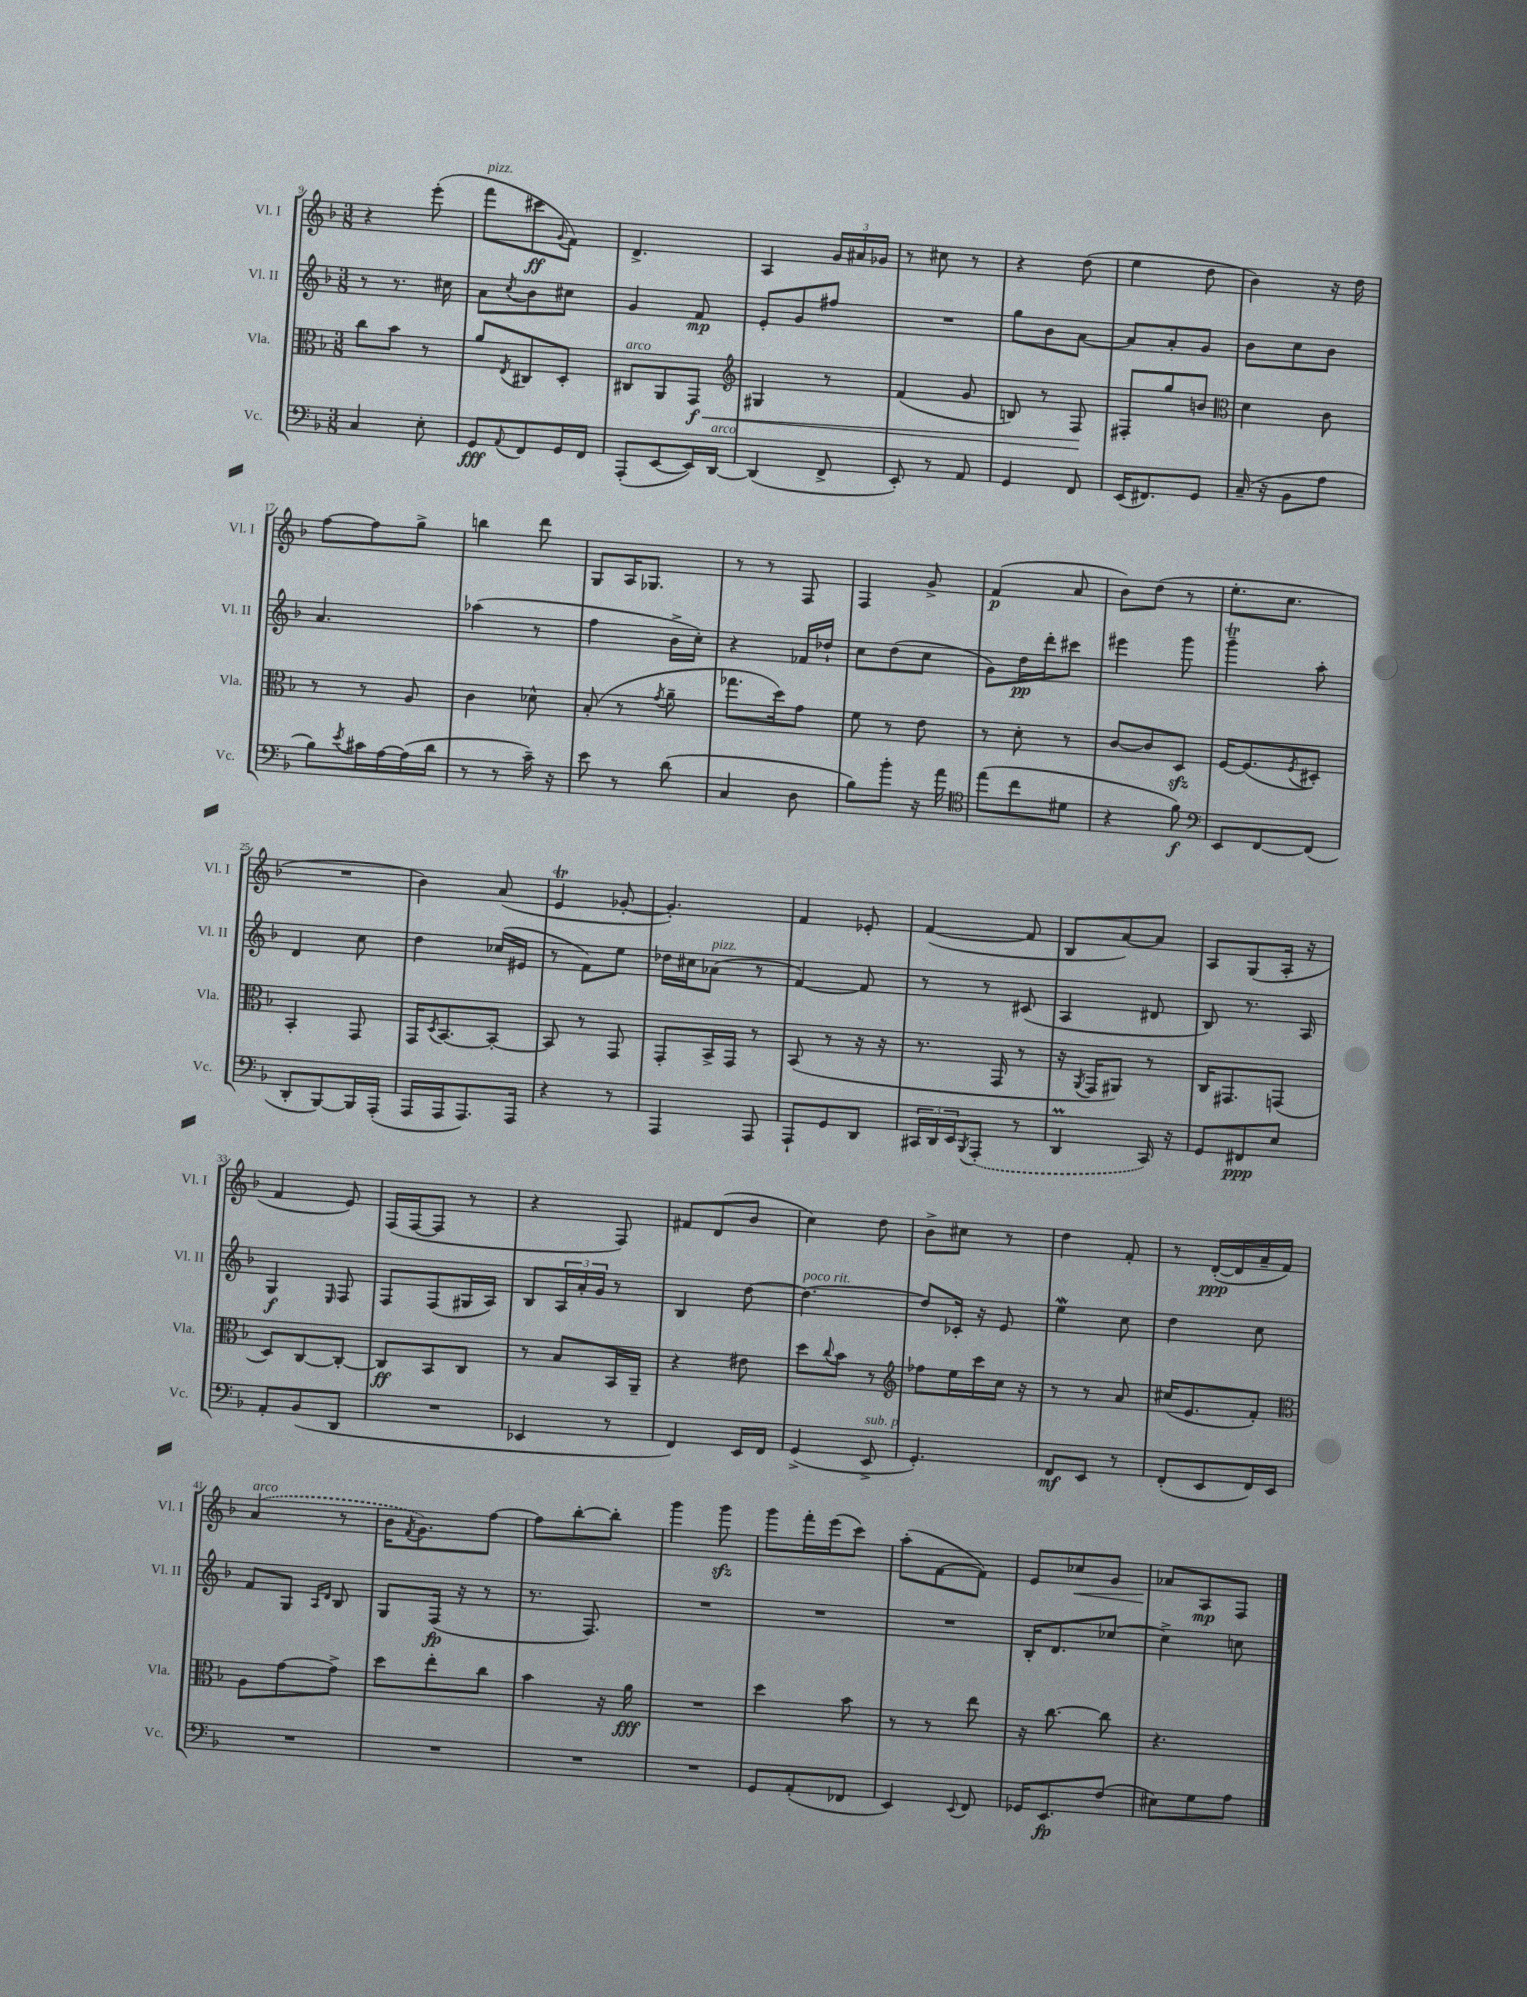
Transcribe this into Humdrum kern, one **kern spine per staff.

**kern	**dynam	**kern	**dynam	**kern	**dynam	**kern	**dynam
*part4	*part4	*part3	*part3	*part2	*part2	*part1	*part1
*staff4	*staff4	*staff3	*staff3	*staff2	*staff2	*staff1	*staff1
*I"Vc.	*	*I"Vla.	*	*I"Vl. II	*	*I"Vl. I	*
*I'Vc.	*	*I'Vla.	*	*I'Vl. II	*	*I'Vl. I	*
*clefF4	*	*clefC3	*	*clefG2	*	*clefG2	*
*k[b-]	*	*k[b-]	*	*k[b-]	*	*k[b-]	*
*M3/8	*	*M3/8	*	*M3/8	*	*M3/8	*
=9	=9	=9	=9	=9	=9	=9	=9
4C/	.	8cc\L	.	8r	.	4r	.
.	.	8b-\J	.	8.r	.	.	.
8E'\	.	8r	.	.	.	(8eee'\	.
.	.	.	.	16cc#X\	.	.	.
=10	=10	=10	=10	=10	=10	=10	=10
!	!	!	!	!	!	!LO:TX:a:i:t=pizz.	!
8GG/L	fff	8a/L	.	8a\L	.	8fff\L	.
8qqAA/	.	8qE/	.	8qcc/	.	.	.
8FF/	.	8C#X/	.	8b-\	.	8ccc#X\	ff
.	.	.	.	.	.	8qqg/	.
16GG/L	.	8D'/J	.	8cc#X\J	.	8f\J)	.
16FF/JJ	.	.	.	.	.	.	.
=11	=11	=11	=11	=11	=11	=11	=11
!	!	!LO:TX:a:i:t=arco	!	!	!	!	!
(8AAA'/L	.	8C#X/L	.	4g/	.	4.d^/	.
[8EE/	.	8AA/	.	.	.	.	.
!	!	!	!LO:HP:b	!	!	!	!
16EE/L])	.	8GG/J	< f	8f/	mp	.	.
!LO:TX:a:i:t=arco	!	!	!	!	!	!	!
[16DD/JJ	.	.	.	.	.	.	.
=12	=12	=12	=12	=12	=12	=12	=12
*	*	*clefG2	*	*	*	*	*
(4DD/]	.	4G#X/	.	8e'/L	.	4A/	.
.	.	.	.	8g/	.	.	.
8FF^/	.	8r	.	8ff#X/J	.	24g/LL	.
.	.	.	.	.	.	24a#X/	.
.	.	.	.	.	.	24g-X/JJ	.
=13	=13	=13	=13	=13	=13	=13	=13
8EE'/)	.	(4f/	.	4.r	.	8r	.
8r	.	.	.	.	.	8cc#X\	.
8AA/	.	8g/	.	.	.	8r	.
=14	=14	=14	=14	=14	=14	=14	=14
4GG/	.	8Bn/)	.	8gg\L	.	4r	.
.	.	8r	.	8b-\	.	.	.
8FF/	.	8F/	.	[8a\J	.	(8dd\	.
.	.	.	[	.	.	.	.
=15	=15	=15	=15	=15	=15	=15	=15
(16EE/KL	.	8F#X'/L	.	8a/L]	.	4ee\	.
8.FF#X/)	.	.	.	.	.	.	.
.	.	8gg/	.	8a'/	.	.	.
8GG/J	.	8bn/J	.	8g/J	.	8dd\	.
=16	=16	=16	=16	=16	=16	=16	=16
*	*	*clefC3	*	*	*	*	*
(16C~/	.	4d\	.	8b-\L	.	4b-\)	.
16r	.	.	.	.	.	.	.
8BB-\L	.	.	.	8cc\	.	.	.
8A\J	.	8c\	.	8b-\J	.	16r	.
.	.	.	.	.	.	16dd\	.
!!LO:LB:g=z
=17	=17	=17	=17	=17	=17	=17	=17
8B-\L)	.	8r	.	4.a/	.	[8ff\L	.
8qe/	.	.	.	.	.	.	.
16c#X\L	.	8r	.	.	.	8ff\]	.
[16A\	.	.	.	.	.	.	.
(16A\]	.	8A/	.	.	.	8gg^\J	.
16d\JJ	.	.	.	.	.	.	.
=18	=18	=18	=18	=18	=18	=18	=18
8r	.	4c\	.	(4aa-X\	.	4bbn\	.
8r	.	.	.	.	.	.	.
16c~\)	.	8d-X^^\	.	8r	.	8ddd\	.
16r	.	.	.	.	.	.	.
=19	=19	=19	=19	=19	=19	=19	=19
8e\	.	(8B-'/	.	4ff\	.	8G/L	.
8r	.	8r	.	.	.	16A/K	.
.	.	.	.	.	.	8.G-X/J	.
.	.	8qg/	.	.	.	.	.
(8d\	.	8a~\	.	16b-^\LL	.	.	.
.	.	.	.	16cc'\JJ)	.	.	.
=20	=20	=20	=20	=20	=20	=20	=20
4C/	.	8.gg-X\L	.	4r	.	8r	.
.	.	.	.	.	.	8r	.
.	.	16dd\k)	.	.	.	.	.
8D\	.	8g\J	.	16f-X/LL	.	8F/	.
.	.	.	.	16dd-X`/JJ	.	.	.
=21	=21	=21	=21	=21	=21	=21	=21
8B-\L)	.	8f\	.	8cc\L	.	4F/	.
8b-'\J	.	8r	.	(8dd\	.	.	.
16r	.	8e\	.	8cc\J	.	8g^/	.
16a\	.	.	.	.	.	.	.
=22	=22	=22	=22	=22	=22	=22	=22
*clefC4	*	*	*	*	*	*	*
(8ee\L	.	8r	.	8g\L)	.	(4f/	p
8cc\	.	8d'\	.	16dd\L	pp	.	.
.	.	.	.	16ddd'\J	.	.	.
8d#X\J	.	8r	.	8ccc#X\J	.	8a/	.
=23	=23	=23	=23	=23	=23	=23	=23
4r	.	[8c/L	.	4eee#X\	.	8b-\L)	.
.	.	8c/]	.	.	.	(8dd\J	.
8f\)	f	8Dzz/J	.	8ggg\	.	8r	.
=24	=24	=24	=24	=24	=24	=24	=24
*clefF4	*	*	*	*	*	*	*
8EE/L	.	[16F/KL	.	4gggT~\	.	8.ee'\L	.
.	.	(8.F/]	.	.	.	.	.
[8FF/	.	.	.	.	.	.	.
.	.	.	.	.	.	8.cc\J	.
.	.	8qF/	.	.	.	.	.
(8FF/J]	.	8D#X'/J)	.	8aa'\	.	.	.
!!LO:LB:g=z
=25	=25	=25	=25	=25	=25	=25	=25
8DD'/L	.	4BB-'/	.	4d/	.	4.r	.
[8BBB-/)	.	.	.	.	.	.	.
16BBB-/L]	.	8GG/	.	8cc\	.	.	.
(16AAA'/JJ	.	.	.	.	.	.	.
=26	=26	=26	=26	=26	=26	=26	=26
16AAA/LL	.	16GG/KL	.	4dd\	.	4b-\)	.
.	.	8qD/	.	.	.	.	.
16AAA/J	.	[8.BB-/	.	.	.	.	.
8.AAA/)	.	.	.	.	.	.	.
.	.	8BB-'/J_	.	(16cc-X/LL	.	(8a/	.
16AAA/Jk	.	.	.	16e#X/JJ	.	.	.
=27	=27	=27	=27	=27	=27	=27	=27
4r	.	8BB-/]	.	8r	.	4et/	.
.	.	8r	.	8f\L)	.	.	.
8r	.	8GG/	.	8ee\J	.	[8g-X'/	.
=28	=28	=28	=28	=28	=28	=28	=28
4AAA/	.	8GG'/L	.	16dd-X\LL	.	4.g-'/])	.
.	.	.	.	16cc#X\J	.	.	.
!	!	!	!	!LO:TX:a:i:t=pizz.	!	!	!
.	.	16BB-^/L	.	(8a-X\J	.	.	.
.	.	16GG/JJ	.	.	.	.	.
8AAA/	.	8r	.	8r	.	.	.
=29	=29	=29	=29	=29	=29	=29	=29
8AAA`/L	.	(8BB-/	.	[4f/)	.	4f/	.
8GG/	.	8r	.	.	.	.	.
8DD/J	.	16r	.	8f/]	.	8e-X'/	.
.	.	16r	.	.	.	.	.
=30	=30	=30	=30	=30	=30	=30	=30
24CC#X/LL	.	8.r	.	8r	.	([4f/	.
24DD/	.	.	.	.	.	.	.
24EE/J	.	.	.	.	.	.	.
8qBBB-/	.	.	.	.	.	.	.
(8AAA'/J	.	.	.	8r	.	.	.
.	.	16GG/	.	.	.	.	.
8r	.	8r	.	(8c#X/	.	8f/]	.
=31	=31	=31	=31	=31	=31	=31	=31
4DDM/	.	16r	.	4A/	.	8B-/L	.
.	.	8qAA/	.	.	.	.	.
.	.	16GG/KL	.	.	.	.	.
.	.	8AA#X/J)	.	.	.	[8a/)	.
16CC/)	.	8r	.	8d#X/	.	8a/J]	.
16r	.	.	.	.	.	.	.
=32	=32	=32	=32	=32	=32	=32	=32
8GG/L	.	16C/KL	.	8B-/)	.	8A/L	.
.	.	8.GG#X/	.	.	.	.	.
8FF#X/	ppp	.	.	8.r	.	(8G/	.
8E/J	.	(8GGn/J	.	.	.	16A'/Jk	.
.	.	.	.	16A/	.	16r	.
!!LO:LB:g=z
=33	=33	=33	=33	=33	=33	=33	=33
8AA'/L	.	8D/L)	.	4G/	f	4f/	.
(8BB-/	.	[8C/	.	.	.	.	.
.	.	.	.	16qqE/	.	.	.
8DD/J	.	8C'/J_	.	8F/	.	8e/)	.
=34	=34	=34	=34	=34	=34	=34	=34
4.r	.	8C/L]	ff	8F/L	.	(16F/LL	.
.	.	.	.	.	.	[16F/J	.
.	.	8BB-/	.	(8F/	.	8F/J]	.
.	.	8C/J	.	16G#X/L	.	8r	.
.	.	.	.	16A/JJ)	.	.	.
=35	=35	=35	=35	=35	=35	=35	=35
4EE-X/	.	8r	.	8B-/L	.	4r	.
.	.	8B-/L	.	24A/L	.	.	.
.	.	.	.	24a'/	.	.	.
.	.	.	.	24g/JJ	.	.	.
8r	.	16BB-/L	.	8r	.	8F/)	.
.	.	16AA~/JJ	.	.	.	.	.
=36	=36	=36	=36	=36	=36	=36	=36
4FF/)	.	4r	.	4B-/	.	8f#X/L	.
.	.	.	.	.	.	(8d/	.
16EE/LL	.	8e#X\	.	[8dd\	.	8b-/J	.
16FF/JJ	.	.	.	.	.	.	.
=37	=37	=37	=37	=37	=37	=37	=37
!	!	!	!	!LO:TX:a:i:t=poco rit.	!	!	!
(4GG^/	.	8dd\L	.	4.dd\_	.	4cc\)	.
.	.	8qqcc/	.	.	.	.	.
.	.	8b-\J	.	.	.	.	.
!LO:TX:a:i:t=sub. p	!	!	!	!	!	!	!
8EE^/	.	8r	.	.	.	8dd\	.
=38	=38	=38	=38	=38	=38	=38	=38
*	*	*clefG2	*	*	*	*	*
4.GG'/)	.	8ff-X\L	.	8dd/L]	.	8b-^\L	.
.	.	16ee\L	.	16c-X'/Jk	.	8cc#X\J	.
.	.	16ccc\	.	16r	.	.	.
.	.	16cc\JJ	.	8e/	.	8r	.
.	.	16r	.	.	.	.	.
=39	=39	=39	=39	=39	=39	=39	=39
8FF/L	mf	8r	.	4eeW\	.	4dd\	.
8EE/J	.	8r	.	.	.	.	.
8r	.	8a/	.	8cc\	.	8f'/	.
=40	=40	=40	=40	=40	=40	=40	=40
(8FF'/L	.	(16cc#X/KL	.	4dd\	.	8r	.
.	.	8.e/	.	.	.	.	.
8EE/	.	.	.	.	.	([16d'/LL	ppp
.	.	.	.	.	.	16d/]	.
16FF/L)	.	8f'/J)	.	8cc\	.	16a~/	.
16EE/JJ	.	.	.	.	.	16f/JJ)	.
!!LO:LB:g=z
=41	=41	=41	=41	=41	=41	=41	=41
*	*	*clefC3	*	*	*	*	*
!	!	!	!	!	!	!LO:TX:a:i:t=arco	!
4.r	.	8A\L	.	8f/L	.	(4a/	.
.	.	[8g\	.	8G/J	.	.	.
.	.	.	.	16qqA/LL	.	.	.
.	.	.	.	16qqd/JJ	.	.	.
.	.	8g^\J]	.	8B-/	.	8r	.
=42	=42	=42	=42	=42	=42	=42	=42
4.r	.	8dd\L	.	8G/L	.	16b-\KL	.
.	.	.	.	.	.	8qf/	.
.	.	.	.	.	.	8.g\)	.
.	.	8ee'\	.	(16F/Jk	fp	.	.
.	.	.	.	16r	.	.	.
.	.	8cc\J	.	8r	.	[8ff\J	.
=43	=43	=43	=43	=43	=43	=43	=43
4.r	.	4b-\	.	8.r	.	8ff\L]	.
.	.	.	.	.	.	[8bb-'\	.
.	.	.	.	8.F/)	.	.	.
.	.	16r	.	.	.	8bb-'\J]	.
.	.	16a\	fff	.	.	.	.
=44	=44	=44	=44	=44	=44	=44	=44
4.r	.	4.r	.	4.r	.	4ggg\	.
.	.	.	.	.	.	8gggzz\	.
=45	=45	=45	=45	=45	=45	=45	=45
8GG/L	.	4dd\	.	4.r	.	8ggg\L	.
(8AA'/	.	.	.	.	.	16fff'\L	.
.	.	.	.	.	.	(16eee\J	.
8FF-X/J	.	8b-\	.	.	.	8ccc\J)	.
=46	=46	=46	=46	=46	=46	=46	=46
4EE/)	.	8r	.	4.r	.	(8aa'\L	.
.	.	8r	.	.	.	[8f\	.
8qqEE/	.	.	.	.	.	.	.
8FF/	.	8ee\	.	.	.	8f\J])	.
=47	=47	=47	=47	=47	=47	=47	=47
16GG-X/KL	.	16r	.	16B-'/KL	.	8e/L	.
8.EE/	fp	[8.cc\	.	8.d/	.	.	.
!	!	!	!	!	!	!	!LO:HP:b
.	.	.	.	.	.	8cc-X/	<
(8F/J	.	8cc\]	.	[8cc-X/J	.	8g/J	.
=48	=48	=48	=48	=48	=48	=48	=48
8E#X\L)	.	4.r	.	4cc-^\]	.	8a-X/L	.
8G\	.	.	.	.	.	8A/	[ mp
8A\J	.	.	.	8ccn\	.	8F/J	.
==	==	==	==	==	==	==	==
*-	*-	*-	*-	*-	*-	*-	*-
